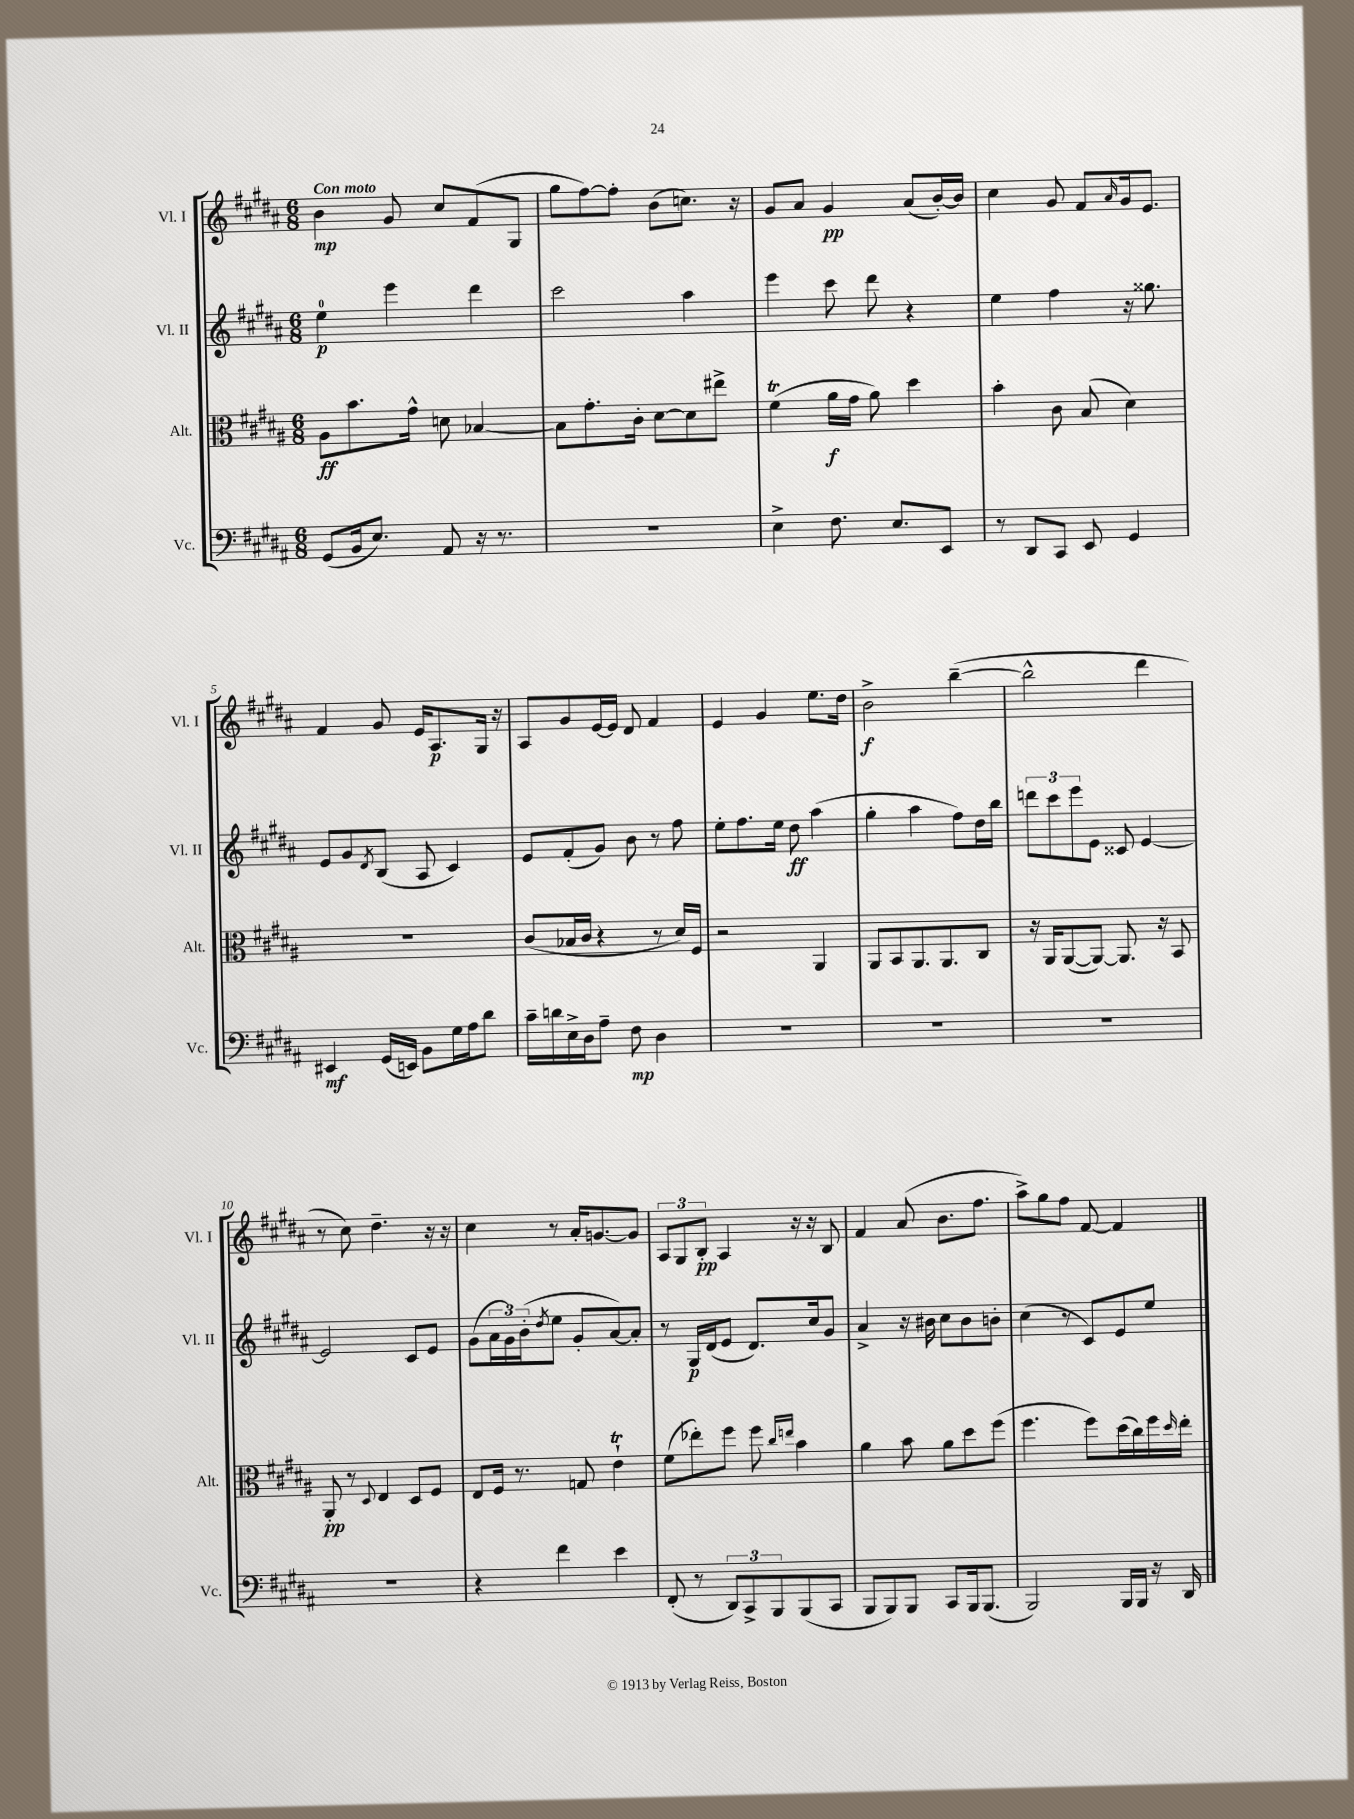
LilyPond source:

<<
\new StaffGroup <<
\new Staff = "s0" \with { instrumentName = "Vl. I" shortInstrumentName = "Vl. I" } {
    \clef treble \key b \major \numericTimeSignature \time 6/8 \tempo "Con moto"
    b'4\mp gis'8 cis''8 fis'8( gis8 |
    gis''8 fis''8~) fis''8-. b'8( c''8.) r16 |
    gis'8 ais'8 gis'4\pp ais'8( b'16~-.) b'16 |
    cis''4 gis'8 fis'8 \grace { ais'16 } gis'16 e'8. |
    fis'4 gis'8 e'16 ais8.\p gis16 r16 |
    ais8 gis'8 e'16~ e'16 dis'8 fis'4 |
    e'4 gis'4 e''8. dis''16 |
    b'2->\f b''4~--( |
    b''2-^ dis'''4 |
    r8 cis''8) dis''4.-- r16 r16 |
    cis''4 r8 ais'16-. g'8.~ g'8 |
    \tuplet 3/2 { ais8 gis8 b8-.\pp } ais4 r16 r16 b8 |
    fis'4 ais'8( b'8. fis''8. |
    ais''8->) gis''8 fis''8 fis'8~ fis'4 \bar "|." |
}
\new Staff = "s1" \with { instrumentName = "Vl. II" shortInstrumentName = "Vl. II" } {
    \clef treble \key b \major \numericTimeSignature \time 6/8
    e''4-0\p e'''4 dis'''4 |
    cis'''2 ais''4 |
    e'''4 cis'''8 dis'''8 r4 |
    e''4 fis''4 r16 gisis''8. |
    e'8 gis'8 \acciaccatura { dis'8 } b8( ais8 cis'4) |
    e'8 fis'8-.( gis'8) b'8 r8 fis''8 |
    e''8-. fis''8. e''16 dis''8\ff ais''4( |
    gis''4-. ais''4 fis''8) dis''16 b''16 |
    \tuplet 3/2 { d'''8 cis'''8 e'''8 } e'8 cisis'8 e'4~ |
    e'2 cis'8 e'8 |
    gis'8( \tuplet 3/2 { ais'16 gis'16) b'16-.( } \acciaccatura { dis''8 } e''8 gis'8-. ais'8~) ais'8-. |
    r8 gis16\p dis'16( e'8 dis'8.) cis''16 gis'8 |
    ais'4-> r16 bis'16 cis''8 bis'8 b'8-. |
    cis''4( r8 cis'8) e'8 e''8 \bar "|." |
}
\new Staff = "s2" \with { instrumentName = "Alt." shortInstrumentName = "Alt." } {
    \clef alto \key b \major \numericTimeSignature \time 6/8
    ais8\ff b'8. gis'16-^ d'8 bes4~ |
    bes8 gis'8.-. cis'16-. dis'8~ dis'8 eis''8-> |
    fis'4\trill( ais'16\f gis'16 ais'8) dis''4 |
    b'4-. cis'8 b8( dis'4) |
    R2. |
    cis'8( bes16 cis'16 r4 r8 dis'16) fis16 |
    r2 ais,4 |
    ais,8 b,8 ais,8. ais,8. cis8 |
    r16 ais,16 ais,8~( ais,8~) ais,8. r16 b,8 |
    ais,8-.\pp r8 \appoggiatura { dis8 } e4 dis8 fis8 |
    e8 fis16 r8. g8 e'4-!\trill |
    fis'8( ees''8-.) fis''8 fis''8 \grace { cis''16 e''16 } b'4 |
    ais'4 b'8 ais'8 dis''8 fis''8( |
    fis''4. fis''8) dis''16( cis''16) fis''16 \grace { dis''16 } e''16-. \bar "|." |
}
\new Staff = "s3" \with { instrumentName = "Vc." shortInstrumentName = "Vc." } {
    \clef bass \key b \major \numericTimeSignature \time 6/8
    gis,8( b,16 e8.) ais,8 r16 r8. |
    R2. |
    e4-> fis8. e8. e,8 |
    r8 dis,8 cis,8 e,8 gis,4 |
    eis,4\mf gis,16( e,16) b,8 gis16 ais16 dis'8 |
    cis'16-- d'16 e16-> dis16 ais8-- fis8\mp dis4 |
    R2. |
    R2. |
    R2. |
    R2. |
    r4 fis'4 e'4 |
    fis,8-.( r8 \tuplet 3/2 { dis,8) cis,8-> b,,8 } b,,8( cis,8 |
    b,,8 b,,8) b,,8 cis,8 b,,16 b,,8.( |
    b,,2) b,,16 b,,16 r16 dis,16 \bar "|." |
}
>>
>>
